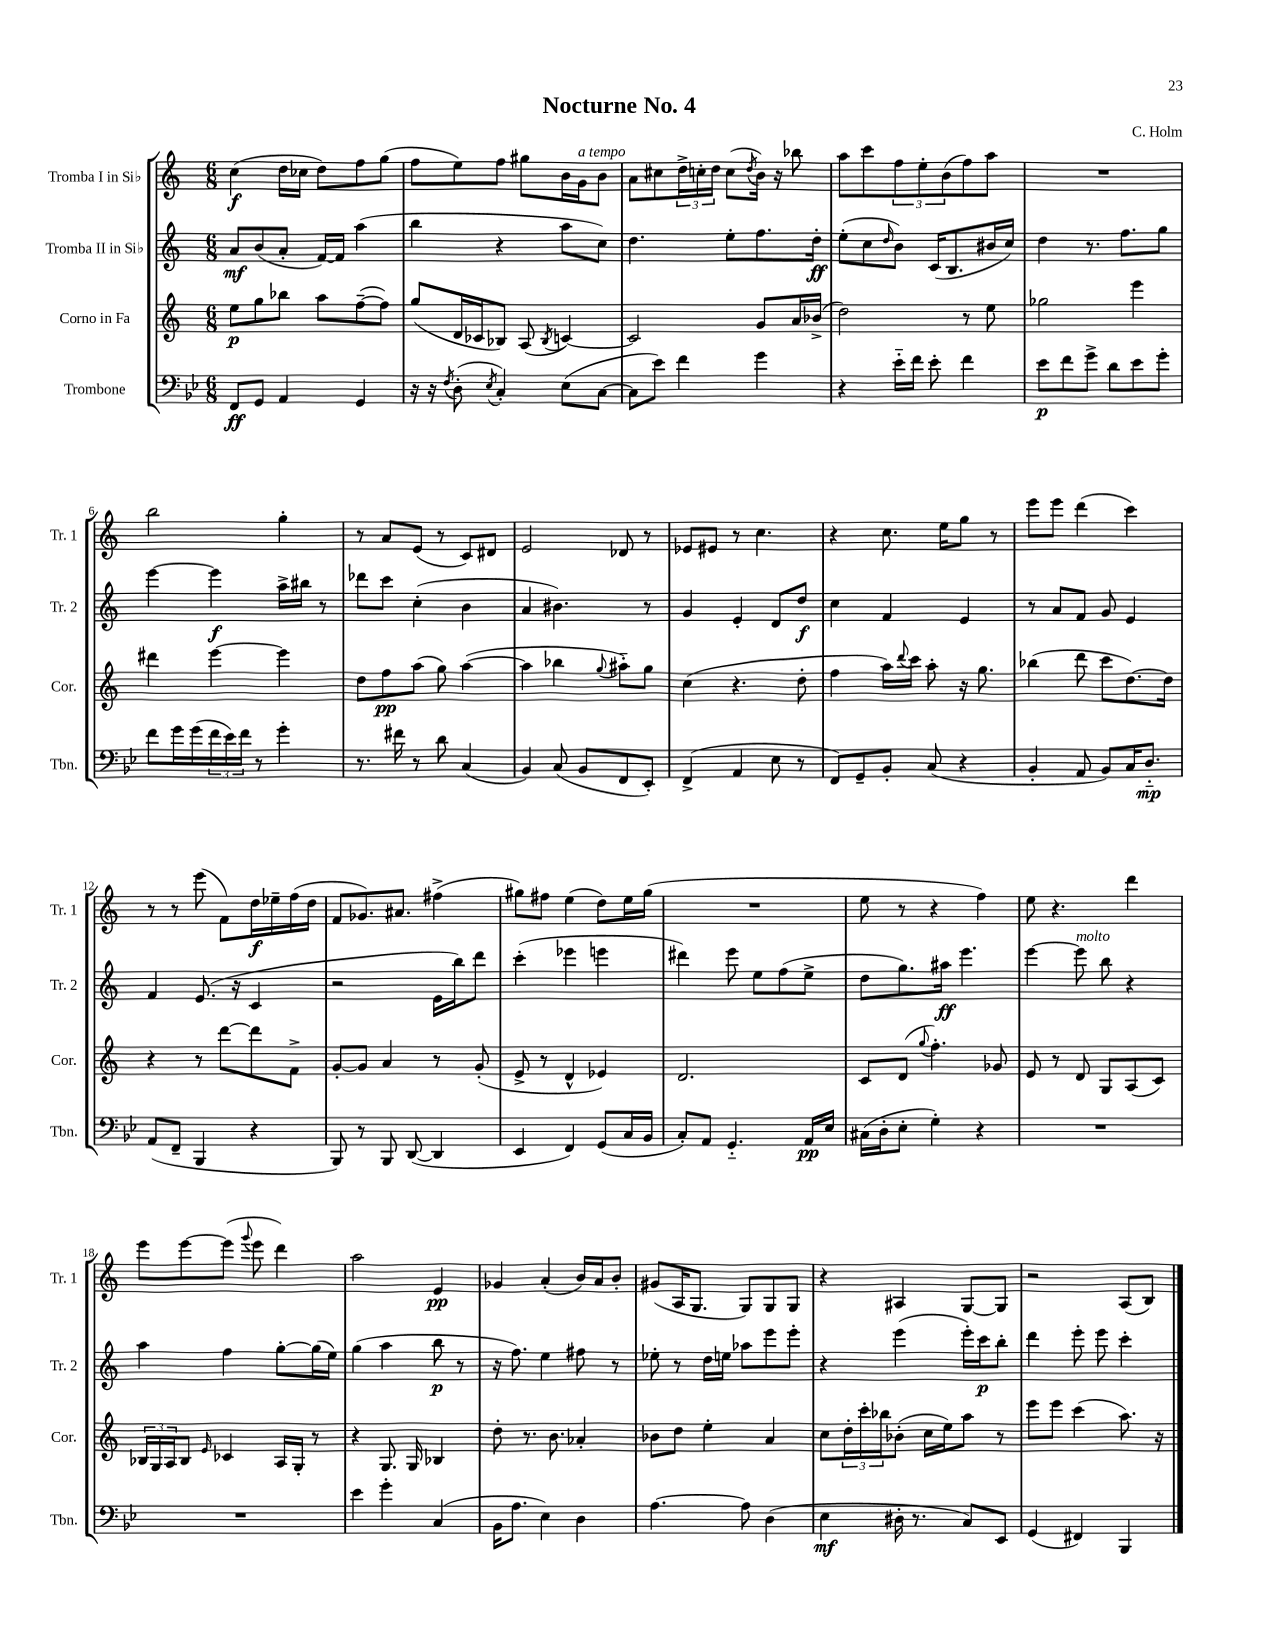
\header { title = "Nocturne No. 4" composer = "C. Holm" }
<<
\new StaffGroup <<
\new Staff = "s0" \with { instrumentName = "Tromba I in Sib" shortInstrumentName = "Tr. 1" } {
    \clef treble \key c \major \numericTimeSignature \time 6/8
    c''4\f( d''16 ces''16 d''8) f''8 g''8( |
    f''8 e''8) f''8 gis''8 b'16 g'16^\markup { \italic "a tempo" } b'8 |
    a'8 cis''8 \tuplet 3/2 { d''16-> c''16-. d''16 } c''8( \acciaccatura { d''8 } b'16) r16 bes''8 |
    a''8 c'''8 \tuplet 3/2 { f''8 e''8-. b'8( } f''8) a''8 |
    R2. |
    b''2 g''4-. |
    r8 a'8 e'8( r8 c'8) dis'8 |
    e'2 des'8 r8 |
    ees'8 eis'8 r8 c''4. |
    r4 c''8. e''16 g''8 r8 |
    e'''8 e'''8 d'''4( c'''4) |
    r8 r8 e'''8( f'8) d''16\f ees''16-- f''16( d''16 |
    f'8 ges'8.) ais'8. fis''4->( |
    gis''8) fis''8 e''4( d''8) e''16 gis''16( |
    R2. |
    e''8 r8 r4 f''4) |
    e''8 r4. d'''4 |
    e'''8 e'''8~ e'''8( \appoggiatura { g'''8 } e'''8 d'''4) |
    a''2 e'4\pp |
    ges'4 a'4-.( b'16) a'16 b'8-. |
    gis'8( a16 g8. g8) g8 g8 |
    r4 ais4 g8~ g8 |
    r2 a8( b8) \bar "|." |
}
\new Staff = "s1" \with { instrumentName = "Tromba II in Sib" shortInstrumentName = "Tr. 2" } {
    \clef treble \key c \major \numericTimeSignature \time 6/8
    a'8\mf b'8( a'8-. f'16~) f'16 a''4( |
    b''4 r4 a''8 c''8) |
    d''4. e''8-. f''8. d''16-.\ff |
    e''8-.( c''8 \grace { d''16 } b'8) c'16( b8. bis'16 c''16) |
    d''4 r8. f''8. g''8 |
    e'''4~ e'''4\f a''16-> bis''16 r8 |
    des'''8 c'''8 c''4-.( b'4 |
    a'4 bis'4.) r8 |
    g'4 e'4-. d'8 d''8\f |
    c''4 f'4 e'4 |
    r8 a'8 f'8 g'8 e'4 |
    f'4 e'8.( r16 c'4 |
    r2 e'16 b''16) d'''8 |
    c'''4-.( ees'''4 e'''4 |
    dis'''4) e'''8 e''8 f''8( e''8-> |
    d''8 g''8.) ais''16\ff e'''4. |
    e'''4~ e'''8^\markup { \italic "molto" } b''8 r4 |
    a''4 f''4 g''8~-. g''16( e''16) |
    g''4( a''4 b''8\p r8 |
    r16 f''8.) e''4 fis''8 r8 |
    ees''8-. r8 d''16 e''16 aes''8 e'''8 e'''8-. |
    r4 e'''4( e'''16-.) c'''16\p b''8-. |
    d'''4 e'''8-. e'''8 c'''4-. \bar "|." |
}
\new Staff = "s2" \with { instrumentName = "Corno in Fa" shortInstrumentName = "Cor." } {
    \clef treble \key c \major \numericTimeSignature \time 6/8
    e''8\p g''8 bes''8 a''8 f''8~--( f''8) |
    g''8( d'16 ces'16 bes8) a8( \acciaccatura { bes8 } c'4~) |
    c'2 g'8 a'16 bes'16->( |
    d''2) r8 e''8 |
    ges''2 e'''4 |
    dis'''4 e'''4~ e'''4 |
    d''8 f''8\pp a''8( g''8) a''4~( |
    a''4 bes''4 \appoggiatura { g''8 } ais''8-_) g''8 |
    c''4( r4. d''8-. |
    f''4 a''16) \appoggiatura { d'''8 } c'''16 a''8-. r16 g''8. |
    bes''4( d'''8 c'''8 d''8.~) d''16 |
    r4 r8 d'''8~ d'''8 f'8-> |
    g'8~-. g'8 a'4 r8 g'8-.( |
    e'8-> r8 d'4-^ ees'4) |
    d'2. |
    c'8 d'8( \appoggiatura { g''8 } f''4.-.) ges'8 |
    e'8 r8 d'8 g8 a8( c'8) |
    \tuplet 3/2 { bes16 g16 a16 } bes8 \grace { e'16 } ces'4 a16 g16-. r8 |
    r4 g8. g16 bes4 |
    d''8-. r8. b'8. aes'4-. |
    bes'8 d''8 e''4-. a'4 |
    c''8 \tuplet 3/2 { d''16-. c'''16-. bes''16 } bes'8-.( c''16 e''16) a''8 r8 |
    e'''8 e'''8 c'''4( a''8.) r16 \bar "|." |
}
\new Staff = "s3" \with { instrumentName = "Trombone" shortInstrumentName = "Tbn." } {
    \clef bass \key bes \major \numericTimeSignature \time 6/8
    f,8\ff g,8 a,4 g,4 |
    r16 r16 \acciaccatura { f8 } d8-.( \acciaccatura { ees8 } c4-.) ees8( c8~ |
    c8 ees'8) f'4 g'4 |
    r4 ees'16-_ f'16 ees'8-. f'4 |
    ees'8\p f'8 g'8-> d'8 ees'8 g'8-. |
    f'8 g'16 g'16( \tuplet 3/2 { f'16 ees'16) f'16 } r8 g'4-. |
    r8. fis'16 r8 d'8 c4( |
    bes,4) c8( bes,8 f,8 ees,8-.) |
    f,4->( a,4 ees8 r8 |
    f,8) g,8-- bes,8-. c8( r4 |
    bes,4-. a,8 bes,8) c16 d8.-_\mp |
    a,8( f,8-- bes,,4 r4 |
    bes,,8) r8 bes,,8 d,8~( d,4 |
    ees,4 f,4) g,8( c16 bes,16 |
    c8-.) a,8 g,4.-_ a,16\pp ees16 |
    cis16( d16-. ees8-. g4-.) r4 |
    R2. |
    R2. |
    ees'4 g'4-. c4( |
    bes,16 a8. ees4) d4 |
    a4.~ a8 d4( |
    ees4\mf dis16-. r8. c8) ees,8 |
    g,4( fis,4) bes,,4 \bar "|." |
}
>>
>>
